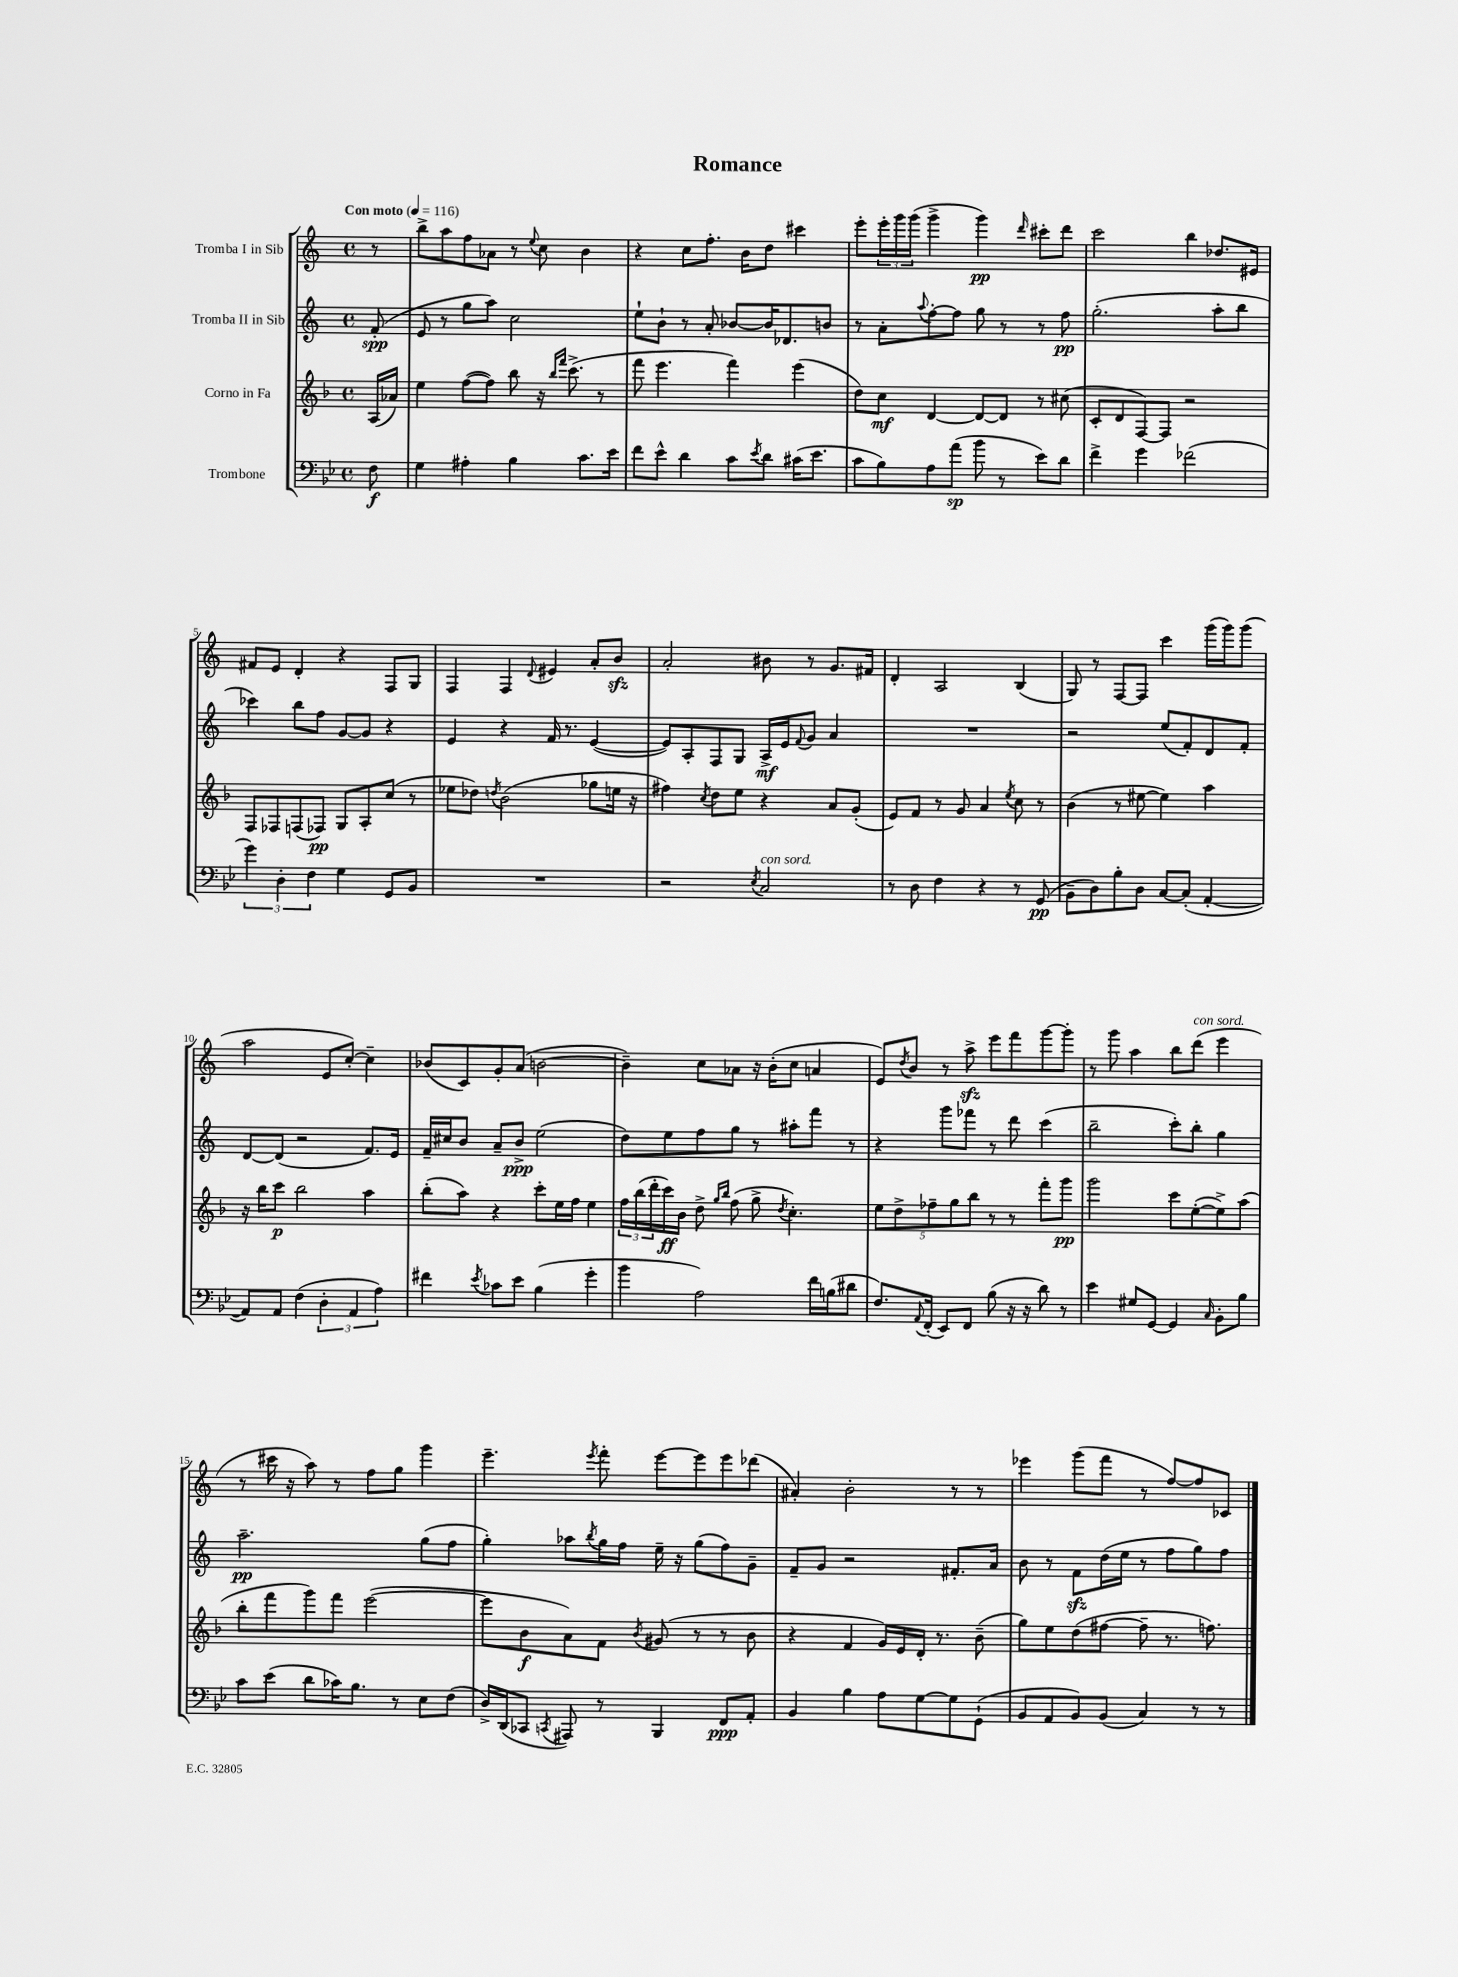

**kern	**kern	**kern	**kern
*staff4	*staff3	*staff2	*staff1
*clefF4	*clefG2	*clefG2	*clefG2
*k[b-e-]	*k[b-]	*k[]	*k[]
*M4/4	*M4/4	*M4/4	*M4/4
*met(c)	*met(c)	*met(c)	*met(c)
*MM116	*MM116	*MM116	*MM116
8F	(16A	(8f'	8r
.	16a-)	.	.
=	=	=	=
4G	4ee	8e	8bb^
.	.	8r	8aa
4A#'	([8ff	8gg	8ff
.	8ff])	8aa)	8a-
4B-	8bb-	2cc	8r
.	.	.	8qqee
.	16r	.	8cc
.	16qqbb-	.	.
.	16qqfff	.	.
.	(8.ccc^	.	.
8.c	.	.	4b
.	8r	.	.
16e-	.	.	.
=	=	=	=
8f	8fff	8ee`	4r
8e-^^	4.eee	8b`	.
4d	.	8r	8cc
.	.	8a'	8.ff'
8c	4fff)	[8b-	.
.	.	.	16b
8qe-	.	.	.
8d	.	16b-]	8dd
.	.	8.d-	.
(16c#	(4eee	.	4ccc#
8.e-	.	.	.
.	.	8b	.
=	=	=	=
8c	8dd)	8r	8eee'
8B-)	8cc	8a'	24eee'
.	.	.	24ggg
.	.	.	(24ggg
.	.	8qqaa	.
8A	[4d	[8ff'	4ggg^
(8a	.	8ff]	.
8b-	8d_	8gg	4ggg)
8r	8d]	8r	.
.	.	.	16qqddd
8e-)	8r	8r	8ccc#'
8d	(8cc#	8ff	8ddd
=	=	=	=
4f^	8c'	(2.gg'	2ccc
.	8d	.	.
4g	[8F)	.	.
.	8F]	.	.
(2f-	2r	.	4bb
.	.	8aa'	8.dd-
.	.	8bb	.
.	.	.	16e#
=	=	=	=
6g)	8F	4ccc-)	8f#
.	8F-	.	8e
6D'	.	.	.
.	(8F	8bb	4d'
6F	.	.	.
.	8F-)	8ff	.
4G	8G	[8g	4r
.	8A'	8g]	.
8GG	(8cc	4r	8F
8BB-	8r	.	8G
=	=	=	=
1r	8ee-	4e	4F
.	8dd-)	.	.
.	8qdd	.	.
.	(2b-	4r	4F
.	.	.	8qqd
.	.	16f	4e#
.	.	8.r	.
.	8gg-	([4e	8a'
.	16ee	.	8b
.	16r	.	.
=	=	=	=
2r	4ff#)	8e])	2a'
.	.	8A'	.
.	8qcc	.	.
.	8dd	8F	.
.	8ee	8G	.
8qE-	.	.	.
2C	4r	16A^	8b#
.	.	16e	.
.	.	8qqf	.
.	.	8g	8r
.	8a	4a	8.g
.	(8g'	.	.
.	.	.	16f#
=	=	=	=
8r	8e)	1r	4d'
8D	8f	.	.
4F	8r	.	2A
.	8g	.	.
4r	4a	.	.
.	8qee	.	.
8r	8cc	.	(4B
(8GG	8r	.	.
=	=	=	=
8BB-~	(4b-	2r	8G)
8D)	.	.	8r
8B-'	8r	.	[8F
8D	[8ee#	.	8F]
[8C	4ee#])	(8ee	4ccc
(8C']	.	8f')	.
[4AA'	4aa	8d	(16ggg
.	.	.	16ggg)
.	.	8f'	(8ggg
=	=	=	=
8AA])	16r	[8d	2aa
.	16bb-	.	.
8AA	8ccc	(8d]	.
(4F	2bb-	2r	.
6D'	.	.	8e
.	.	.	[8cc')
6AA	.	.	.
.	4aa	8.f)	4cc~]
6A)	.	.	.
.	.	16e	.
=	=	=	=
4f#	(8bb-'	16f~	(8b-
.	.	16cc#	.
.	8aa)	8b	8c)
8qe-	.	.	.
8c-	4r	8a~	8g'
8e-	.	8b^	(8a
(4B-	8ccc'	(2ee	[2b
.	16ee	.	.
.	16ff	.	.
4g'	4ee	.	.
=	=	=	=
4b-	24ff	8dd)	4b~])
.	(24bb-	.	.
.	24ddd'	.	.
.	16ccc)	8ee	.
.	16b-	.	.
2A)	8dd^	8ff	8cc
.	16qqgg	.	.
.	16qqbb-	.	.
.	(8ff	8gg	8a-
.	8gg^	8r	16r
.	.	.	(16b'
.	8qdd	.	.
.	4.cc')	8aa#'	8cc
16f	.	8fff	4a
(16B	.	.	.
8d#	.	8r	.
=	=	=	=
8.F)	10ee	4r	8e)
.	10dd^	.	.
.	.	.	8qdd
.	.	.	8b
8qqAA	.	.	.
(16FF'	.	.	.
.	10ff-~	.	.
8EE-)	.	8ggg	8r
.	10gg	.	.
8FF	.	8fff-	8aa^
.	10bb-	.	.
(8B-	8r	8r	8eee
16r	8r	8ddd	8fff
16r	.	.	.
8d)	8fff'	(4ccc	[8ggg
8r	8ggg	.	8ggg']
=	=	=	=
4e-	2ggg	2bb~	8r
.	.	.	8ggg
8G#	.	.	4aa
[8GG	.	.	.
4GG]	8ccc	8ccc')	8bb
.	([8ee'	8bb'	(8ddd
16qqC	.	.	.
8BB-'	8ee^])	4gg	4eee
8B-	(8aa	.	.
=	=	=	=
8c	8bb-'	2.aa~	8r
(8e-	8fff	.	16ccc#
.	.	.	16r
8d	8ggg)	.	8aa)
16c-)	8fff	.	8r
8.B-	.	.	.
.	([2eee	.	8ff
8r	.	.	8gg
8E-	.	(8gg	4ggg
(8F	.	8ff	.
=	=	=	=
16D^)	8eee]	4gg')	4.eee~
(16DD	.	.	.
8CC-	8b-	.	.
8qCC	.	.	.
8AAA#)	8a)	8aa-	.
.	.	8qbb	8qeee
8r	8f	16gg	8fff'
.	.	16ff	.
.	8qb-	.	.
4BBB-	(8g#	16ee~	[8eee
.	.	16r	.
.	8r	(8gg	8eee]
8FF	8r	8ff)	8eee
8AA'	8b-	8g~	(8ddd-
=	=	=	=
4BB-	4r	8f~	4a#')
.	.	8g	.
4B-	4f	2r	2b'
8A	16g)	.	.
.	16e	.	.
[8G	16d'	.	.
.	8.r	.	.
8G]	.	8.f#'	8r
(8GG`	(8b-~	.	8r
.	.	16a	.
=	=	=	=
8BB-	8gg)	8b	4eee-
8AA	8ee	8r	.
8BB-)	(8dd	8f	(8ggg
(8BB-	[8ff#	(16dd	8fff
.	.	16ee	.
4C)	8ff#~]	8r	8r
.	8.r	8ff	[8ff)
8r	.	8gg)	8ff]
.	8.ff)	.	.
8r	.	8ff	8c-
==	==	==	==
*-	*-	*-	*-
